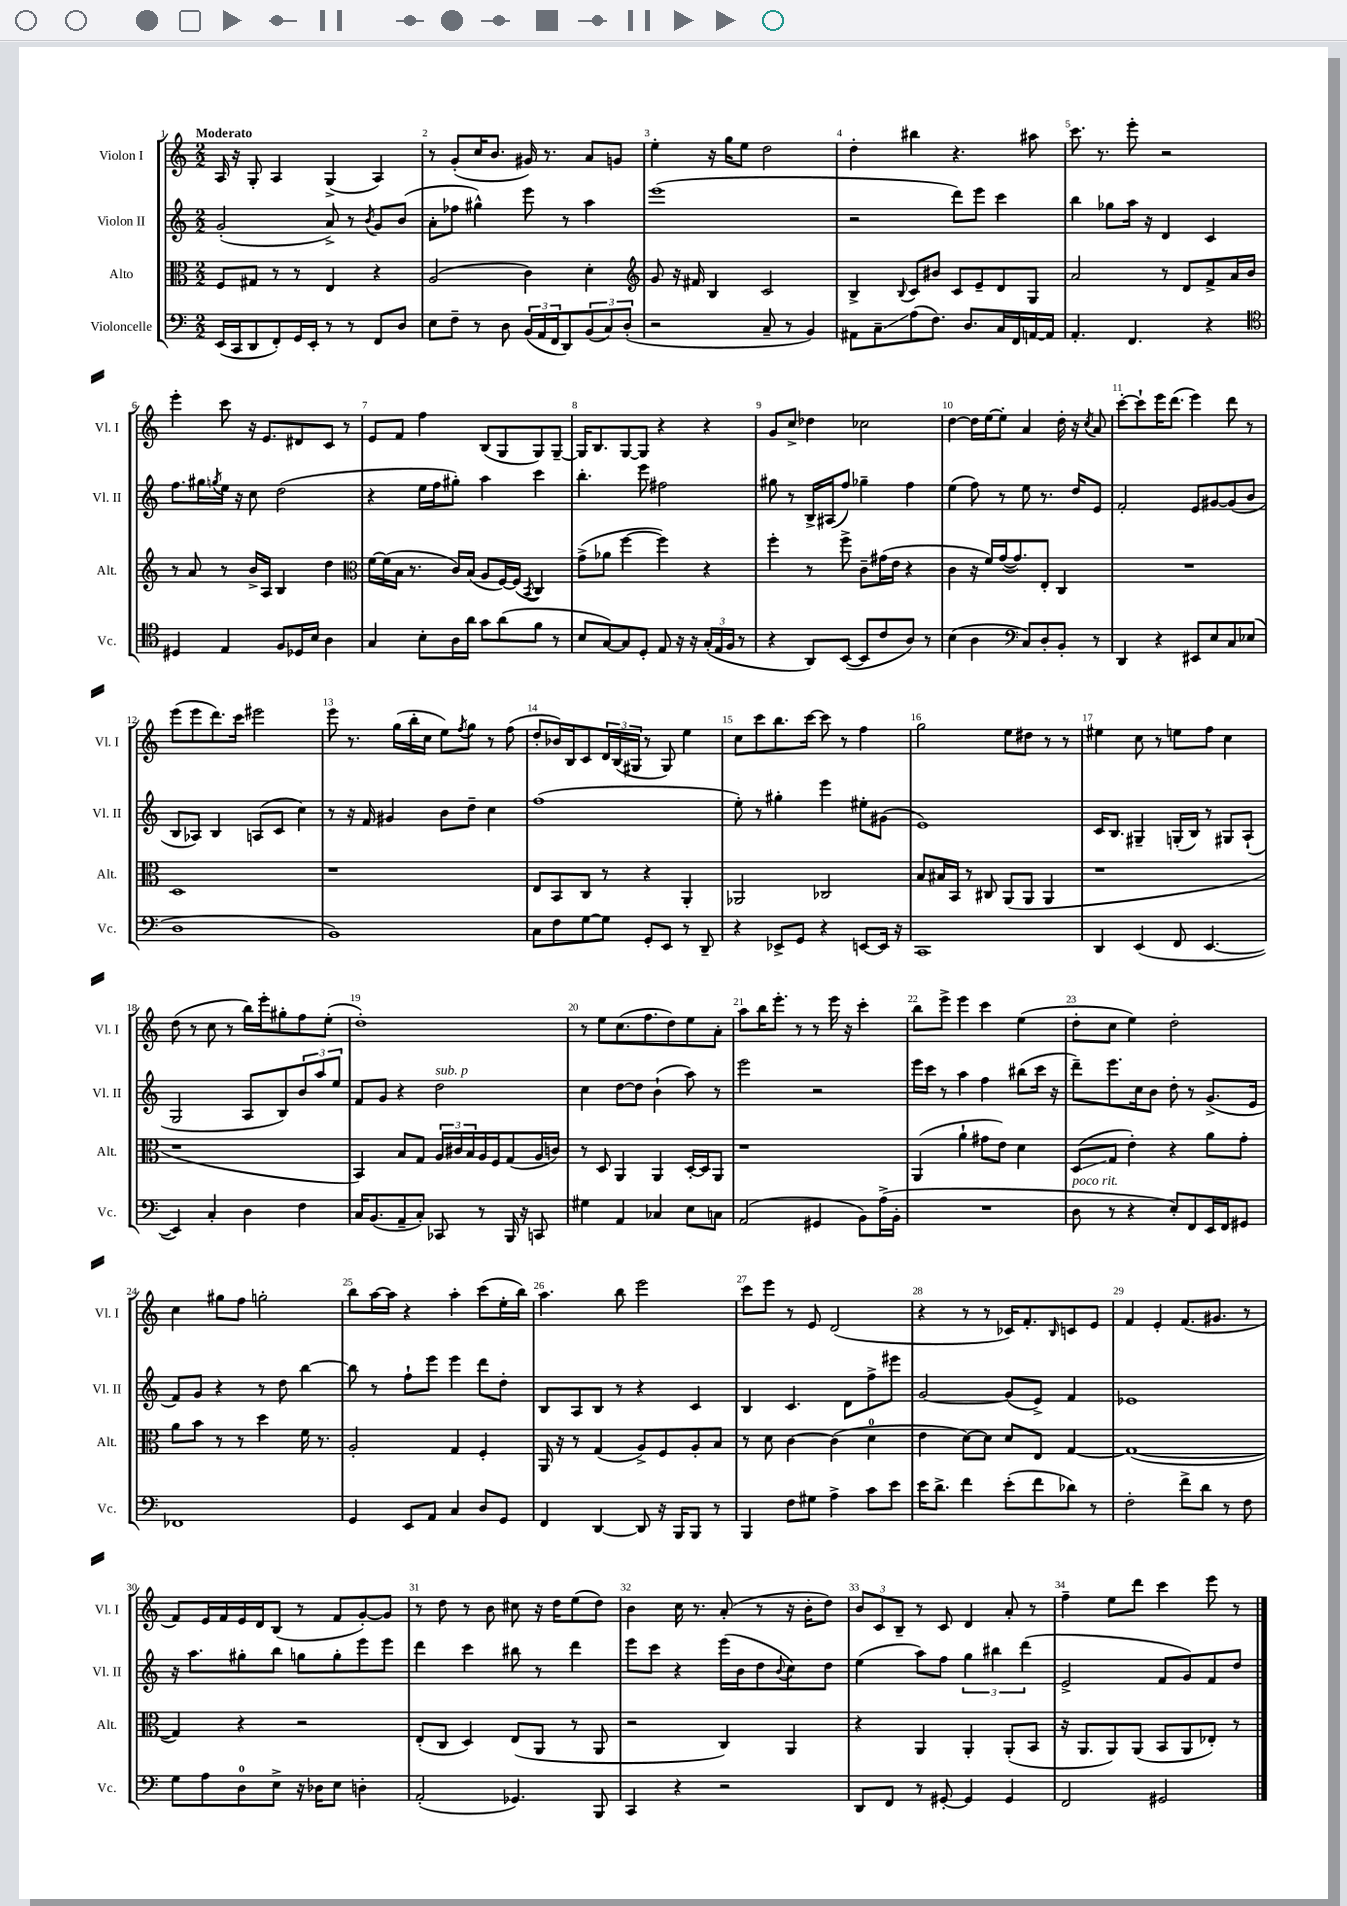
<<
\new StaffGroup <<
\new Staff = "s0" \with { instrumentName = "Violon I" shortInstrumentName = "Vl. I" } {
    \clef treble \key c \major \numericTimeSignature \time 2/2 \tempo "Moderato"
    a16 r16 g8-. a4 g4->( a4) |
    r8 g'8-.( c''16 b'8. gis'16) r8. a'8 g'8 |
    e''4-. r16 g''16 e''8 d''2 |
    d''4-. bis''4 r4. ais''8 |
    c'''8. r8. e'''8-. r2 |
    e'''4-. c'''8 r16 e'8. dis'8 c'8 r8 |
    e'8 f'8 f''4 b8( g8 g8) g8~-- |
    g16 b8. g8~ g8 r4 r4 |
    g'8 c''8-> des''4 ces''2 |
    d''4~ d''16 e''16~ e''8-. a'4 d''16-. r16 \acciaccatura { c''8 } a'8 |
    c'''8~-. c'''8-! e'''16 d'''8.( e'''4) d'''8 r8 |
    e'''8( e'''8 d'''8.) c'''16 eis'''2 |
    e'''8 r8. g''16( b''16-. c''16 e''8) \acciaccatura { f''8 } g''8 r8 f''8( |
    d''8-. bes'16) b16 c'8 \tuplet 3/2 { d'16 b16( gis16 } r8 gis8) e''4 |
    c''8 c'''8 b''8. c'''16~ c'''8 r8 f''4 |
    g''2 e''8 dis''8 r8 r8 |
    eis''4 c''8 r8 e''8 f''8 c''4 |
    d''8( r8 c''8 r8 b''16) e'''16-. gis''8-. f''8 e''8-.( |
    d''1-.) |
    r8 e''8 c''8.( f''8. d''8) e''8 a'8-. |
    a''8 b''16 e'''8.-. r8 r8 e'''16 r16 c'''4-. |
    b''8 e'''8-> e'''4 c'''4 e''4( |
    d''8-. c''8 e''4) d''2-. |
    c''4 gis''8 f''8 g''2-. |
    b''8 a''16~ a''16 r4 a''4-. c'''8( e''16-. b''16) |
    a''4. b''8 e'''2 |
    c'''8 e'''8 r8 e'8 d'2( |
    r4 r8 r8 ces'16) f'8.-. \grace { b16 } c'8 e'8 |
    f'4 e'4-. f'8.( gis'8. r8 |
    f'8) e'16 f'16 e'16 d'16 b8( r8 f'8 g'8~-.) g'8 |
    r8 d''8 r8 b'8 cis''8 r16 d''16 e''8( d''8) |
    b'4 c''16 r8. a'8-.( r8 r16 b'16-. d''8) |
    \tuplet 3/2 { b'8 c'8 b8-- } r8 c'8 d'4 a'8-. r8 |
    f''4-- e''8 d'''8 c'''4 e'''8 r8 \bar "|." |
}
\new Staff = "s1" \with { instrumentName = "Violon II" shortInstrumentName = "Vl. II" } {
    \clef treble \key c \major \numericTimeSignature \time 2/2
    g'2-.( a'8->) r8 \acciaccatura { b'8 } g'8 b'8( |
    a'8-. fes''8 gis''4-^) e'''8 r8 a''4 |
    e'''1( |
    r2 d'''8) e'''8 c'''4 |
    b''4 ges''8 a''16 r16 d'4 c'4 |
    f''8. gis''16 \acciaccatura { g''8 } e''16 r16 c''8 d''2( |
    r4 e''16 f''16 gis''8-.) a''4 c'''4 |
    b''4.-. e'''8 fis''2 |
    gis''8 r8 b16-> ais16( f''8) ges''4-- f''4 |
    e''4( f''8) r8 e''8 r8. d''16 e'8 |
    f'2-. e'8 gis'8~ gis'8( b'8 |
    b8 aes8) b4 a8( c'8 c''4) |
    r8 r16 f'16 gis'4 b'8 d''8-- c''4 |
    f''1( |
    e''8-.) r8 gis''4-. e'''4 eis''8-. gis'8( |
    e'1) |
    c'16 b8. gis4-- g16-.( b16) r8 gis8 a8-!( |
    g2 a8 b8) \tuplet 3/2 { b'8 a''8 e''8 } |
    f'8 g'8 r4 d''2^\markup { \italic "sub. p" } |
    c''4 d''8~ d''8 b'4-!( a''8) r8 |
    e'''2 r2 |
    e'''16 c'''16 r8 a''4 f''4 bis''8( c'''16 r16 |
    d'''8--) e'''8. c''16 b'8 d''8-. r8 g'8.->( e'16 |
    f'8) g'8 r4 r8 d''8 b''4~ |
    b''8 r8 f''8-! e'''8 e'''4 d'''8 d''8-. |
    b8 a8 b8 r8 r4 c'4 |
    b4 c'4. d'8 f''8-> eis'''8 |
    g'2~ g'8( e'8->) f'4 |
    ees'1 |
    r16 a''8. gis''8-. b''8 g''8 g''8-. e'''8 e'''8 |
    d'''4 c'''4 bis''8 r8 d'''4 |
    e'''8 c'''8 r4 e'''16( b'16 d''8 \appoggiatura { b'8 } c''8) d''8 |
    e''4( a''8) f''8 \tuplet 3/2 { g''4 bis''4 d'''4( } |
    e'2-> f'8 g'8) f'8 d''8 \bar "|." |
}
\new Staff = "s2" \with { instrumentName = "Alto" shortInstrumentName = "Alt." } {
    \clef alto \key c \major \numericTimeSignature \time 2/2
    f8 gis8 r8 r8 e4 r4 |
    a2( c'4) d'4-. |
    \clef treble g'8 r16 fis'16 b4 c'2 |
    b4-> \appoggiatura { b8 } c'8 bis'8 c'8 e'8-- d'8 g8 |
    a'2 r8 d'8 f'8-> a'16 b'16 |
    r8 a'8 r8 b'16-> a16 b4 d''4 |
    \clef alto f'16~ f'16( b16 r8. c'16) b16( a8 f16~) f16( \acciaccatura { b,8 } c4) |
    g'8->( aes'8 f''4~ f''4) r4 |
    f''4-. r8 f''8-> c'8-- gis'16( e'16 r4 |
    c'4 r16 f'16) g'16~( g'8.) e8-. c4 |
    R1 |
    d1 |
    r1 |
    e8 b,8 c8 r8 r4 a,4-. |
    aes,2 ces2 |
    b8 bis16 b,16 r8 cis8 a,8( a,8 a,4 |
    r1 |
    r1 |
    b,4) b8 g8 \tuplet 3/2 { a16 cis'16 b16 } a16 f16 g8( a16 c'16) |
    r8 d8 a,4 a,4 d16~-. d16 a,8 |
    r1 |
    a,4( a'4-! gis'8 e'8) d'4 |
    d8\glissando( g8 e'4-.) r4 a'8 g'8-. |
    a'8 b'8 r8 r8 d''4 f'16 r8. |
    a2-. g4 f4-. |
    a,16 r16 r8 g4( a8->) f8 a8-. b8 |
    r8 d'8 c'4~ c'4( d'4-0 |
    e'4 d'8~) d'8 d'8 e8 g4~ |
    g1~( |
    g4) r4 r2 |
    e8-.( c8 d4) e8( a,8 r8 a,8 |
    r2 c4) a,4 |
    r4 a,4 a,4-. a,8-.( b,8 |
    r16 a,8. a,8) a,8( b,8 a,8 ees8-.) r8 \bar "|." |
}
\new Staff = "s3" \with { instrumentName = "Violoncelle" shortInstrumentName = "Vc." } {
    \clef bass \key c \major \numericTimeSignature \time 2/2
    e,16( c,16 d,8 f,8-.) g,16 e,16-. r8 r8 f,8 d8 |
    e8 f8-- r8 d8 \tuplet 3/2 { b,16( a,16 f,16 } d,8) \tuplet 3/2 { b,8( c8) d8-.( } |
    r2 c8-- r8 b,4) |
    ais,8 c8--\glissando a8( f8.) d8. c16 f,16 a,16~ a,16 |
    a,4.-. f,4. r4 |
    \clef tenor dis4 e4 f8 des16 b16 a4 |
    g4 b8-. a16 a'16 g'8 a'8( f'8 r8 |
    b8 g8~) g8 d8-. e8 r16 r16 \tuplet 3/2 { g16-.( e16 f16 } r8 |
    r4 a,8) b,8~( b,8 c'8 a8) r8 |
    b4( a4 \clef bass c8) d8-. b,8-. r8 |
    d,4 r4 eis,8 e8 c8 ees8( |
    d1 |
    b,1) |
    c8 f8 g8~ g8 g,8-. e,8 r8 d,8-- |
    r4 ees,8-> g,8 r4 e,8~ e,16 r16 |
    c,1 |
    d,4 e,4( f,8 e,4.~ |
    e,4) c4-. d4 f4 |
    c16 b,8.( a,8-- c8-.) ces,8 r8 b,,16 r16 c,8 |
    gis4 a,4 ces4 e8 c8 |
    a,2( gis,4 b,8) a16->( b,16-. |
    R1 |
    d8^\markup { \italic "poco rit." } r8 r4 e8-.) f,8 e,16 f,16 gis,8 |
    fes,1 |
    g,4 e,8 a,8 c4 d8 g,8 |
    f,4 d,4~ d,8 r16 b,,16 b,,8 r8 |
    b,,4 f8 gis8 a4-> c'8 e'8 |
    e'16 d'8.-> f'4 e'8-.( f'8 des'8) r8 |
    f2-. f'8-> d'8 r8 f8 |
    g8 a8 d8-0 e8-> r16 des16 e8 d4-. |
    a,2-.( ges,4.) b,,8 |
    c,4 r4 r2 |
    d,8 f,8 r8 gis,8~-. gis,4 gis,4 |
    f,2 gis,2 \bar "|." |
}
>>
>>
\layout { \context { \Score \override BarNumber.break-visibility = ##(#f #t #t) barNumberVisibility = #all-bar-numbers-visible } }
